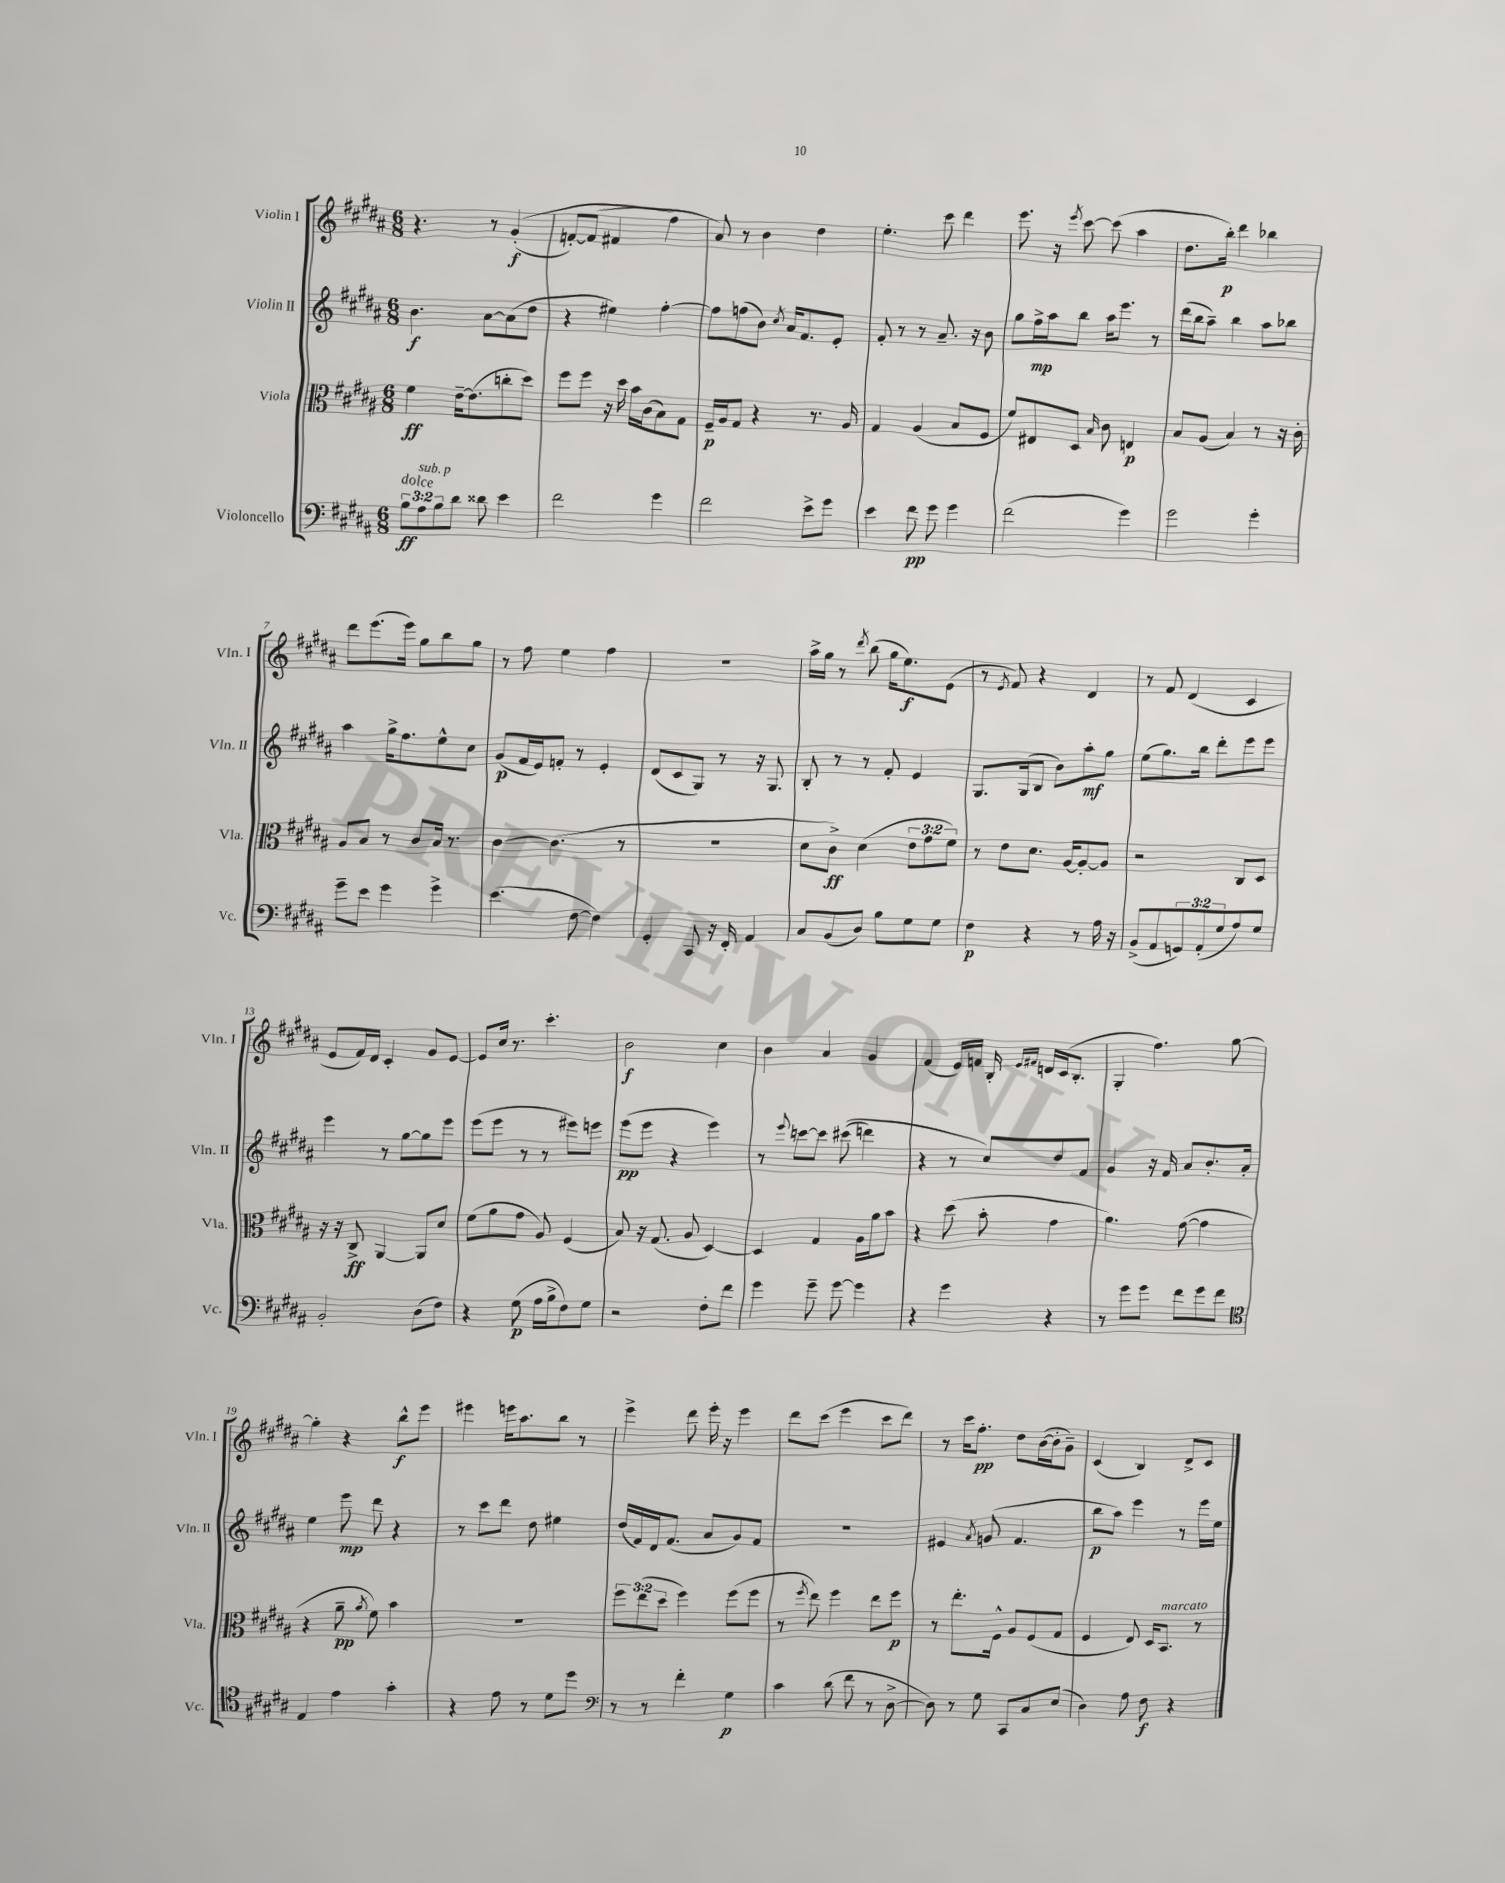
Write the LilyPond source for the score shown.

<<
\new StaffGroup <<
\new Staff = "s0" \with { instrumentName = "Violin I" shortInstrumentName = "Vln. I" } {
    \clef treble \key b \major \numericTimeSignature \time 6/8
    r4. r8 gis'4-.\f(\( |
    f'8~-.) f'8( fis'4 fis''4\) |
    ais'8) r8 b'4 dis''4 |
    e''4.-. cis'''8 dis'''4 |
    e'''8. r16 \acciaccatura { e'''8 } cis'''8~ cis'''8( ais''4 |
    dis''8. b''16-.\p) dis'''4 bes''4 |
    dis'''8 e'''8.( e'''16) gis''8 b''8 gis''8 |
    r8 fis''8 e''4 fis''4 |
    R2. |
    ais''16-> gis''16 r8 \acciaccatura { dis'''8 } b''8( gis''16 e''8.\f) e'8( |
    r8 \acciaccatura { e'8 } fis'8) r4 dis'4 |
    r8 fis'8 dis'4( cis'4 |
    e'8 fis'16) dis'16 cis'4-. gis'8 e'8~ |
    e'8 cis''16 r8. cis'''4.-. |
    b'2\f cis''4 |
    b'4 ais'4 gis'4 |
    fis'4( e'16) f'16 b16-. \grace { e'16 fis'16 } d'16 cis'16( b8.-. |
    gis4-. fis''4.) gis''8~ |
    gis''4-. r4 b''8-^\f e'''8 |
    eis'''4 e'''16 ais''8. b''8 r8 |
    e'''4-> dis'''8 e'''16-. r16 e'''4 |
    dis'''8 cis'''8( e'''4 cis'''8 dis'''8) |
    r8 cis'''16 fis''8.-.\pp dis''8 b'16~( b'16-. gis'8--) |
    cis'4( b4) dis'8-> cis'8 \bar "|." |
}
\new Staff = "s1" \with { instrumentName = "Violin II" shortInstrumentName = "Vln. II" } {
    \clef treble \key b \major \numericTimeSignature \time 6/8
    b'4.\f ais'8~ ais'8( dis''8 |
    r4 eis''4) fis''4~-. |
    fis''8 f''8( b'8) \acciaccatura { cis''8 } ais'16 fis'8. e'8-. |
    fis'8-. r8 r8 ais'8.-- r16 b'8 |
    gis''8 fis''16->\mp ais''16 b''8 ais''16 e'''8. r8 |
    dis'''16( b''16 ais''8--) b''4 ais''8 bes''8 |
    ais''4 gis''16-> fis''8. e''8-^ cis''8 |
    gis'8\p( fis'16 e'16) f'8-. r8 e'4-. |
    dis'8( cis'8 gis8) r8 r16 gis8. |
    b8-. r8 r8 fis'8-. e'4 |
    gis8. gis16( b8 b'8) ais''8-.\mf gis''8 |
    e''8( gis''8.) b''16 dis'''8-. e'''8 e'''8 |
    e'''4 r8 gis''8~ gis''8 e'''8 |
    e'''8( e'''8 r8 r8 eis'''8) e'''8 |
    e'''8\pp( e'''8 r4 e'''4) |
    r8 \appoggiatura { e'''8 } c'''8~ c'''8 cis'''8(\( d'''4) |
    r4 r8 cis''8\) dis''8 fis'8 |
    gis'4 r16 fis'16 ais'8 b'8.-. ais'16-. |
    e''4 e'''8\mp dis'''8 r4 |
    r8 cis'''8 dis'''8 dis''8 eis''4 |
    dis''16( fis'16) dis'16 fis'8.( ais'8 gis'8) fis'8 |
    R2. |
    eis'4 \acciaccatura { ais'8 } g'8( fis'4. |
    b''8\p ais''8) e'''4 r8 e'''16 e''16 \bar "|." |
}
\new Staff = "s2" \with { instrumentName = "Viola" shortInstrumentName = "Vla." } {
    \clef alto \key b \major \numericTimeSignature \time 6/8 \override Staff.TupletNumber.text = #tuplet-number::calc-fraction-text
    fis'4\ff e'16~-- e'8.( c''8-. dis''8) |
    fis''8 fis''8 r16 dis''16 b'16 cis'16( b8) gis8 |
    fis16--\p ais16 gis8 r4 r8. ais16 |
    gis4 ais4( b8 fis8 |
    fis'8) eis8 dis8 \grace { b16 } cis'8 e4\p |
    b8 ais8( b4) r8 r16 cis'16-. |
    ais8 b8 r8 cis'8 b16 r8. |
    cis'4~ cis'4.( r8 |
    R2. |
    dis'8 cis'8->\ff) dis'4( \tuplet 3/2 { e'8 gis'8 fis'8) } |
    r8 e'8 dis'8. ais16~ ais8~-. ais8 |
    r2 cis8 dis8 |
    r16 r16 cis8->\ff ais,4~ ais,8 dis'8 |
    fis'8( ais'8 gis'8 ais8) fis4( |
    b8) r16 gis8.( ais8 dis4~) |
    dis4 gis4 ais16 ais'16 b'8 |
    r4 dis''8( b'8-. gis'4 |
    ais'4.) gis'8~( gis'4 |
    r4 ais'8--\pp \acciaccatura { ais'8 } fis'8) b'4 |
    R2. |
    \tuplet 3/2 { fis''8 e''8( dis''8 } fis''4) fis''8( fis''8 |
    r8 \acciaccatura { fis''8 } e''8) fis''4 e''8 fis''8\p |
    r8 e''8.-. fis16-^ ais8 fis8( gis8 |
    fis4 e8) dis16 b,8.^\markup { \italic "marcato" } r8 \bar "|." |
}
\new Staff = "s3" \with { instrumentName = "Violoncello" shortInstrumentName = "Vc." } {
    \clef bass \key b \major \numericTimeSignature \time 6/8 \override Staff.TupletNumber.text = #tuplet-number::calc-fraction-text
    \tuplet 3/2 { b8\ff^\markup { \italic "dolce" } ais8^\markup { \italic "sub. p" } b8 } dis'8 disis'8 e'4 |
    fis'2 gis'4 |
    fis'2 e'8-> gis'8 |
    e'4 fis'8\pp gis'8 gis'4 |
    fis'2( gis'4) |
    gis'2 gis'4-. |
    gis'8-- e'8 gis'4 gis'4-> |
    e'4.( fis8~ fis4) |
    gis,4-. cis,8 r16 fis,16-. ais,4 |
    cis8 b,8( dis8) b8 gis8 gis8 |
    fis4\p r4 r8 ais16 r16 |
    b,8->( ais,8 \tuplet 3/2 { g,8) ais,8-.( gis8 } ais8) gis8 |
    b,2-. dis8( fis8) |
    r4 gis8\p( ais16 b16-> fis8) gis8 |
    r2 fis8-. fis'8 |
    gis'4 gis'8-- gis'8~ gis'4 |
    r4 gis'4 r4 |
    r8 gis'8 gis'8 fis'8 gis'8 fis'8 |
    \clef tenor e4 e'4 gis'4-. |
    r4 e'8 r8 dis'8 dis''8 |
    \clef bass r8 r8 fis'4-. gis4\p |
    cis'4 dis'8( fis'8 r8 dis8~-> |
    dis8) r8 gis8 cis,8 cis8 e8( |
    dis4) ais8 fis8\f r4 \bar "|." |
}
>>
>>
